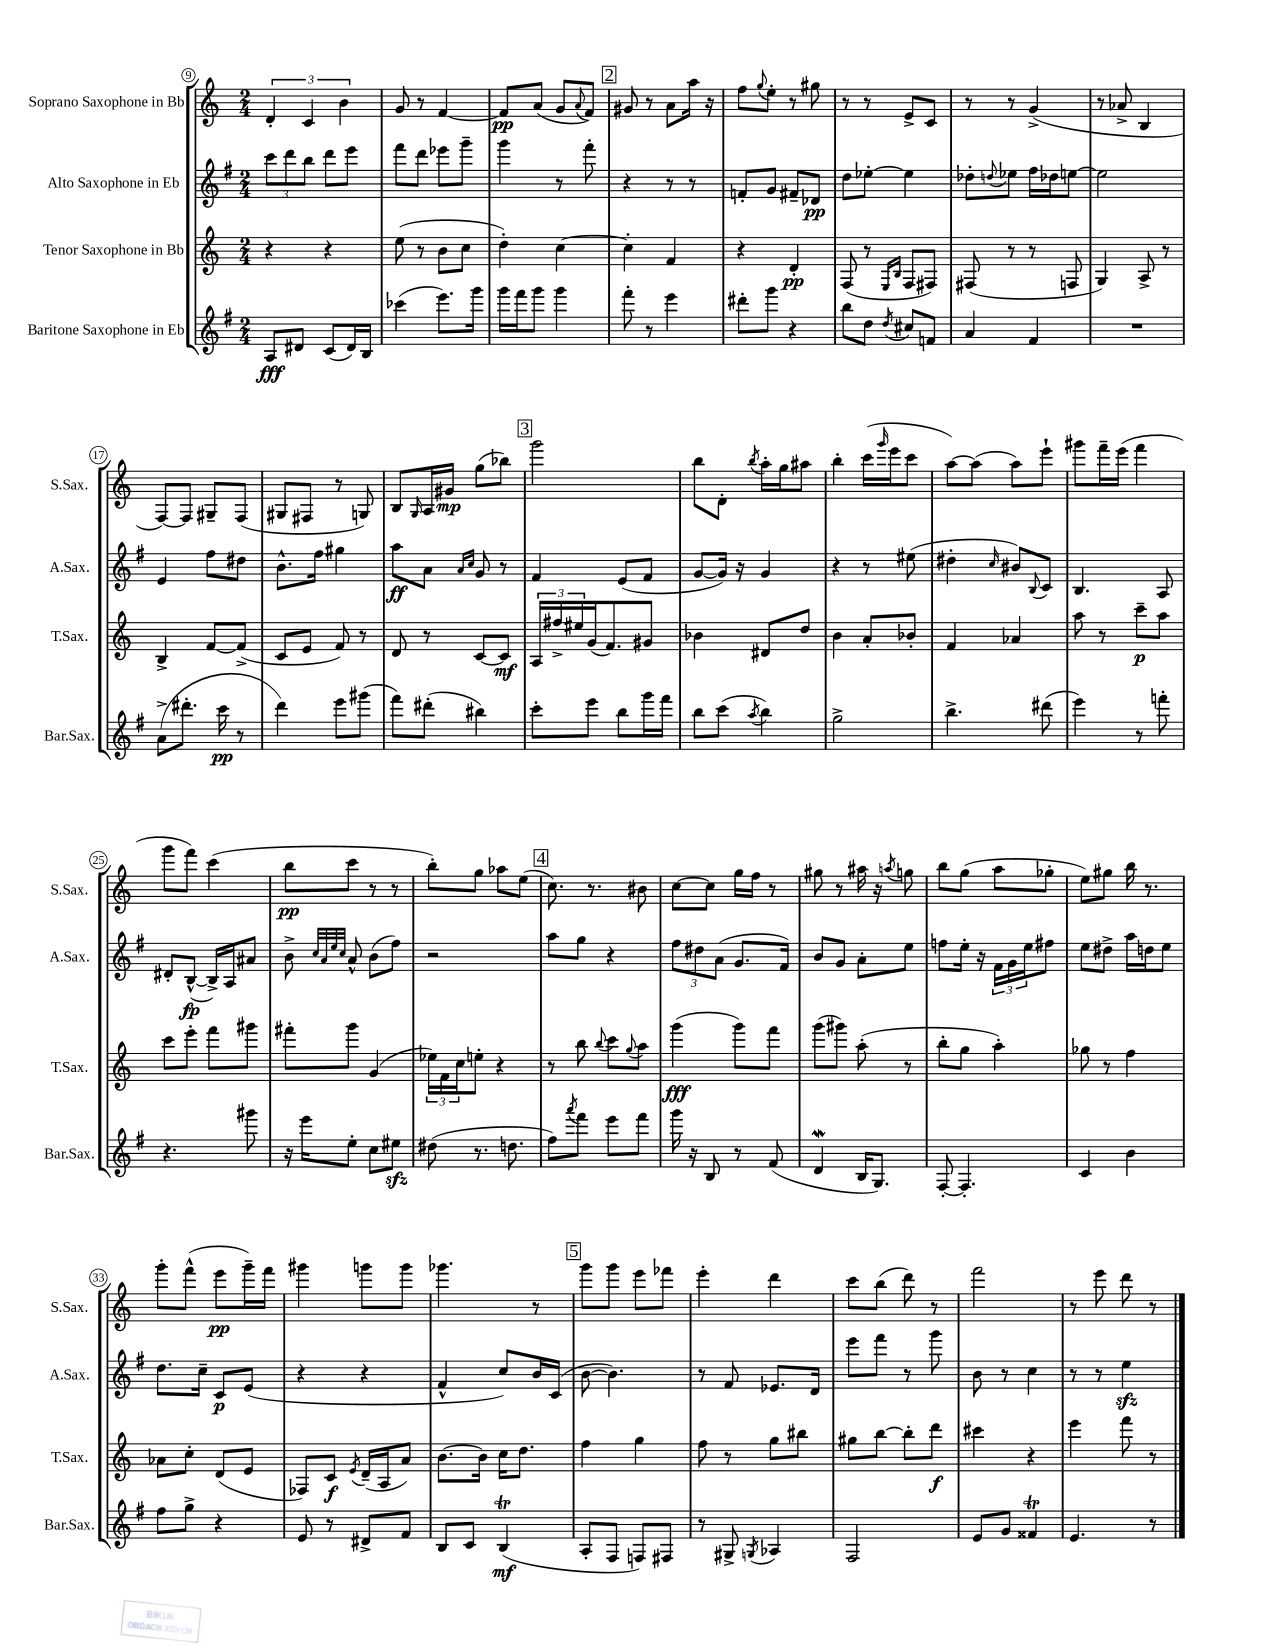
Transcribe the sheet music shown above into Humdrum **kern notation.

**kern	**dynam	**kern	**dynam	**kern	**dynam	**kern	**dynam
*part4	*part4	*part3	*part3	*part2	*part2	*part1	*part1
*staff4	*staff4	*staff3	*staff3	*staff2	*staff2	*staff1	*staff1
*I"Baritone Saxophone in Eb	*	*I"Tenor Saxophone in Bb	*	*I"Alto Saxophone in Eb	*	*I"Soprano Saxophone in Bb	*
*I'Bar.Sax.	*	*I'T.Sax.	*	*I'A.Sax.	*	*I'S.Sax.	*
*clefG2	*	*clefG2	*	*clefG2	*	*clefG2	*
*k[f#]	*	*k[]	*	*k[f#]	*	*k[]	*
*M2/4	*	*M2/4	*	*M2/4	*	*M2/4	*
=9	=9	=9	=9	=9	=9	=9	=9
8A/L	fff	4r	.	12ccc\L	.	6d'/	.
.	.	.	.	12ddd\	.	.	.
8d#X/J	.	.	.	.	.	.	.
.	.	.	.	12bb\J	.	6c/	.
(8c/L	.	4r	.	8ddd\L	.	.	.
.	.	.	.	.	.	6b\	.
16d#/L)	.	.	.	8eee\J	.	.	.
16B/JJ	.	.	.	.	.	.	.
=10	=10	=10	=10	=10	=10	=10	=10
(4ccc-X\	.	(8ee\	.	8fff#\L	.	8g/	.
.	.	8r	.	8ddd\J	.	8r	.
8.eee\L)	.	8b\L	.	8eee-X\L	.	[4f/	.
.	.	8cc\J	.	8ggg~\J	.	.	.
16ggg\Jk	.	.	.	.	.	.	.
=11	=11	=11	=11	=11	=11	=11	=11
16ggg\LL	.	4dd'\)	.	4ggg\	.	8f/L]	pp
16fff#\J	.	.	.	.	.	.	.
8ggg\J	.	.	.	.	.	(8a/J	.
4ggg\	.	[4cc\	.	8r	.	8g/L	.
.	.	.	.	.	.	8qqa/	.
.	.	.	.	8fff#'\	.	8f/J)	.
!!LO:REH:place=s1:t=2
=12	=12	=12	=12	=12	=12	=12	=12
8fff#'\	.	4cc'\]	.	4r	.	8g#X/	.
8r	.	.	.	.	.	8r	.
4eee\	.	4f/	.	8r	.	8a\L	.
.	.	.	.	8r	.	16aa\Jk	.
.	.	.	.	.	.	16r	.
=13	=13	=13	=13	=13	=13	=13	=13
8ddd#X'\L	.	4r	.	8fn'/L	.	8ff\L	.
.	.	.	.	.	.	8qqgg/	.
8ggg\J	.	.	.	8g/J	.	8ee'\J	.
4r	.	4d'/	pp	8f#X~/L	.	8r	.
.	.	.	.	8d-X/J	pp	8gg#X\	.
=14	=14	=14	=14	=14	=14	=14	=14
8bb\L	.	(8F/	.	8dd\L	.	8r	.
8dd\J	.	8r	.	[8ee-X'\J	.	8r	.
.	.	16qqE/LL	.	.	.	.	.
8qdd/	.	16qqB/JJ	.	.	.	.	.
8cc#X/L	.	8F/L	.	4ee-\]	.	8e^/L	.
8fn/J	.	8F#X/J)	.	.	.	8c/J	.
=15	=15	=15	=15	=15	=15	=15	=15
4a/	.	(8F#X/	.	8dd-X'\L	.	8r	.
.	.	.	.	8qqddn/	.	.	.
.	.	8r	.	8ee-X\J	.	8r	.
4f#/	.	8r	.	16ff#\LL	.	(4g^/	.
.	.	.	.	16dd-X\J	.	.	.
.	.	8Fn/	.	[8een\J	.	.	.
=16	=16	=16	=16	=16	=16	=16	=16
2r	.	4G/)	.	2ee\]	.	8r	.
.	.	.	.	.	.	8a-X^/	.
.	.	8A^/	.	.	.	4B/	.
.	.	8r	.	.	.	.	.
!!LO:LB:g=z
=17	=17	=17	=17	=17	=17	=17	=17
(8a^\L	.	4B^/	.	4e/	.	[8F/L)	.
8.ddd#X'\J	.	.	.	.	.	8F/J]	.
.	.	[8f/L	.	8ff#\L	.	8G#X~/L	.
16ccc\	pp	.	.	.	.	.	.
8r	.	(8f^/J]	.	8dd#X\J	.	(8F/J	.
=18	=18	=18	=18	=18	=18	=18	=18
4ddd\)	.	8c/L	.	8.b^^\L	.	8G#X/L	.
.	.	8e/J	.	.	.	8F#X/J	.
.	.	.	.	16ff#\Jk	.	.	.
8eee\L	.	8f/)	.	4gg#X\	.	8r	.
(8ggg#X\J	.	8r	.	.	.	8Gn/)	.
=19	=19	=19	=19	=19	=19	=19	=19
8fff#\L)	.	8d/	.	8aa\L	ff	8B/L	.
.	.	.	.	.	.	16qqG/	.
(8ddd#X'\J	.	8r	.	8a\J	.	16A/L	.
.	.	.	.	.	.	16g#X/JJ	mp
.	.	.	.	16qqa/LL	.	.	.
.	.	.	.	16qqcc/JJ	.	.	.
4bb#X\)	.	[8c/L	.	8g/	.	(8gg\L	.
.	.	8c/J]	mf	8r	.	8bb-X\J)	.
!!LO:REH:place=s1:t=3
=20	=20	=20	=20	=20	=20	=20	=20
8ccc'\L	.	24A/LL	.	4f#/	.	2ggg\	.
.	.	24ff#X^/	.	.	.	.	.
.	.	24ee#X/	.	.	.	.	.
8eee\J	.	(16g/J	.	.	.	.	.
.	.	8.f/)	.	.	.	.	.
8bb\L	.	.	.	(8e/L	.	.	.
16ggg\L	.	8g#X/J	.	8f#/J	.	.	.
16fff#\JJ	.	.	.	.	.	.	.
=21	=21	=21	=21	=21	=21	=21	=21
8bb\L	.	4b-X\	.	[8g/L	.	8bb\L	.
(8ccc\J	.	.	.	16g/Jk])	.	8d'\J	.
.	.	.	.	16r	.	.	.
8qaa/	.	.	.	.	.	8qbb/	.
4bb\)	.	8d#X/L	.	4g/	.	16aa'\LL	.
.	.	.	.	.	.	16gg\J	.
.	.	8dd/J	.	.	.	8aa#X\J	.
=22	=22	=22	=22	=22	=22	=22	=22
2gg^\	.	4b\	.	4r	.	4bb'\	.
.	.	8a'/L	.	8r	.	(16ccc\LL	.
.	.	.	.	.	.	16qqggg/	.
.	.	.	.	.	.	16eee\J	.
.	.	8b-X'/J	.	(8ee#X\	.	8ccc\J	.
=23	=23	=23	=23	=23	=23	=23	=23
4.bb^\	.	4f/	.	4dd#X'\	.	[8aa\L)	.
.	.	.	.	.	.	(8aa\J]	.
.	.	.	.	16qqcc/	.	.	.
.	.	4a-X/	.	8b#X/L)	.	8aa\L)	.
.	.	.	.	8qqB/	.	.	.
(8ddd#X\	.	.	.	8c/J	.	8eee`\J	.
=24	=24	=24	=24	=24	=24	=24	=24
4eee\)	.	8aa\	.	4.B/	.	8ggg#X\L	.
.	.	8r	.	.	.	16fff~\L	.
.	.	.	.	.	.	(16eee\JJ	.
8r	.	8ccc~\L	p	.	.	4fff\	.
8fffn'\	.	8aa\J	.	8A/	.	.	.
!!LO:LB:g=z
=25	=25	=25	=25	=25	=25	=25	=25
4.r	.	8ccc\L	.	8d#X'/L	.	8ggg\L	.
.	.	8eee'\J	.	([8B^^/J	fp	8fff\J)	.
.	.	8fff\L	.	16B^/LL])	.	(4ccc\	.
.	.	.	.	16A/J	.	.	.
8ggg#X\	.	8ggg#X\J	.	8a#X/J	.	.	.
=26	=26	=26	=26	=26	=26	=26	=26
16r	.	8fff#X'\L	.	8b^\	.	8bb\L	pp
16eee\KL	.	.	.	.	.	.	.
.	.	.	.	32qqcc/LLL	.	.	.
.	.	.	.	32qqa/	.	.	.
.	.	.	.	32qqee/	.	.	.
.	.	.	.	32qqcc/JJJ	.	.	.
8ee'\J	.	8ggg\J	.	8a^^/	.	8ccc\J	.
8cc\L	.	(4g/	.	(8b\L	.	8r	.
8ee#Xzz\J	.	.	.	8ff#\J)	.	8r	.
=27	=27	=27	=27	=27	=27	=27	=27
(8dd#X\	.	24ee-X\LL)	.	2r	.	8bb'\L)	.
.	.	24f\	.	.	.	.	.
.	.	24cc\J	.	.	.	.	.
8.r	.	8een'\J	.	.	.	8gg\J	.
.	.	4r	.	.	.	8aa-X\L	.
8.ddn\	.	.	.	.	.	.	.
.	.	.	.	.	.	(8ee\J	.
!!LO:REH:place=s1:t=4
=28	=28	=28	=28	=28	=28	=28	=28
8ff#\L)	.	8r	.	8aa\L	.	8.cc\)	.
8qaaa/	.	.	.	.	.	.	.
8fff#\J	.	8bb\	.	8gg\J	.	.	.
.	.	.	.	.	.	8.r	.
.	.	8qqbb/	.	.	.	.	.
8eee\L	.	8ccc\L	.	4r	.	.	.
.	.	8qqgg/	.	.	.	.	.
8fff#\J	.	8aa\J	.	.	.	8b#X\	.
=29	=29	=29	=29	=29	=29	=29	=29
16ggg\	.	(4ggg\	fff	12ff#\L	.	[8cc\L	.
16r	.	.	.	.	.	.	.
.	.	.	.	12dd#X\	.	.	.
8B/	.	.	.	.	.	8cc\J]	.
.	.	.	.	(12a\J	.	.	.
8r	.	8ggg\L)	.	8.g/L	.	16gg\LL	.
.	.	.	.	.	.	16ff\JJ	.
(8f#/	.	8fff\J	.	.	.	8r	.
.	.	.	.	16f#/Jk)	.	.	.
=30	=30	=30	=30	=30	=30	=30	=30
4dW/	.	(8ggg\L	.	8b/L	.	8gg#X\	.
.	.	8ggg#X\J)	.	8g/J	.	8r	.
16B/KL	.	(8aa'\	.	8a'\L	.	16aa#X\	.
8.G/J)	.	.	.	.	.	16r	.
.	.	.	.	.	.	8qaan/	.
.	.	8r	.	8ee\J	.	8ggn\	.
=31	=31	=31	=31	=31	=31	=31	=31
[8F#'/	.	8bb'\L	.	8ffn\L	.	8bb\L	.
4.F#'/]	.	8gg\J	.	16ee'\Jk	.	(8gg\J	.
.	.	.	.	16r	.	.	.
.	.	4aa'\)	.	24f#\LL	.	8aa\L	.
.	.	.	.	24g\	.	.	.
.	.	.	.	24ee\J	.	.	.
.	.	.	.	8ff#X\J	.	8gg-X'\J	.
=32	=32	=32	=32	=32	=32	=32	=32
4c/	.	8gg-X\	.	8ee\L	.	8ee\L)	.
.	.	8r	.	8dd#X^\J	.	8gg#X\J	.
4b\	.	4ff\	.	16aa\LL	.	16bb\	.
.	.	.	.	16ddn\J	.	8.r	.
.	.	.	.	8ee\J	.	.	.
!!LO:LB:g=z
=33	=33	=33	=33	=33	=33	=33	=33
8ff#\L	.	8a-X\L	.	8.dd\L	.	8ggg'\L	.
8gg^\J	.	8cc'\J	.	.	.	(8fff^^\J	.
.	.	.	.	16cc~\Jk	.	.	.
4r	.	(8d/L	.	8c/L	p	8eee\L	pp
.	.	8e/J	.	(8e/J	.	16ggg~\L)	.
.	.	.	.	.	.	16fff\JJ	.
=34	=34	=34	=34	=34	=34	=34	=34
8e/	.	8F-X/L)	.	4r	.	4ggg#X\	.
8r	.	8c/J	f	.	.	.	.
.	.	8qe/	.	.	.	.	.
8d#X^/L	.	(16d~/LL	.	4r	.	8gggn\L	.
.	.	16A/J	.	.	.	.	.
8f#/J	.	8a/J)	.	.	.	8ggg\J	.
=35	=35	=35	=35	=35	=35	=35	=35
8B/L	.	[8.b\L	.	4f#^^/	.	4.ggg-X\	.
8c/J	.	.	.	.	.	.	.
.	.	16b\Jk]	.	.	.	.	.
(4Bt/	mf	16cc\KL	.	8cc/L)	.	.	.
.	.	8.dd\J	.	.	.	.	.
.	.	.	.	16b/L	.	8r	.
.	.	.	.	(16c/JJ	.	.	.
!!LO:REH:place=s1:t=5
=36	=36	=36	=36	=36	=36	=36	=36
8A'/L	.	4ff\	.	[8b\	.	8ggg\L	.
8F#/J	.	.	.	4.b\])	.	8ggg\J	.
8Fn/L)	.	4gg\	.	.	.	8eee\L	.
8F#X/J	.	.	.	.	.	8fff-X\J	.
=37	=37	=37	=37	=37	=37	=37	=37
8r	.	8ff\	.	8r	.	4eee'\	.
8G#X^/	.	8r	.	8f#/	.	.	.
8qGn/	.	.	.	.	.	.	.
4A-X/	.	8gg\L	.	8.e-X/L	.	4ddd\	.
.	.	8bb#X\J	.	.	.	.	.
.	.	.	.	16d/Jk	.	.	.
=38	=38	=38	=38	=38	=38	=38	=38
2F#/	.	8gg#X\L	.	8eee\L	.	8ccc\L	.
.	.	[8bb\J	.	8fff#\J	.	(8bb\J	.
.	.	8bb'\L]	.	8r	.	8ddd\)	.
.	.	8ddd\J	f	8ggg\	.	8r	.
=39	=39	=39	=39	=39	=39	=39	=39
8e/L	.	4ccc#X\	.	8b\	.	2fff\	.
8g/J	.	.	.	8r	.	.	.
4f##Xt/	.	4r	.	4cc\	.	.	.
=40	=40	=40	=40	=40	=40	=40	=40
4.e/	.	4eee\	.	8r	.	8r	.
.	.	.	.	8r	.	8eee\	.
.	.	8fff\	.	4eezz\	.	8ddd\	.
8r	.	8r	.	.	.	8r	.
==	==	==	==	==	==	==	==
*-	*-	*-	*-	*-	*-	*-	*-
